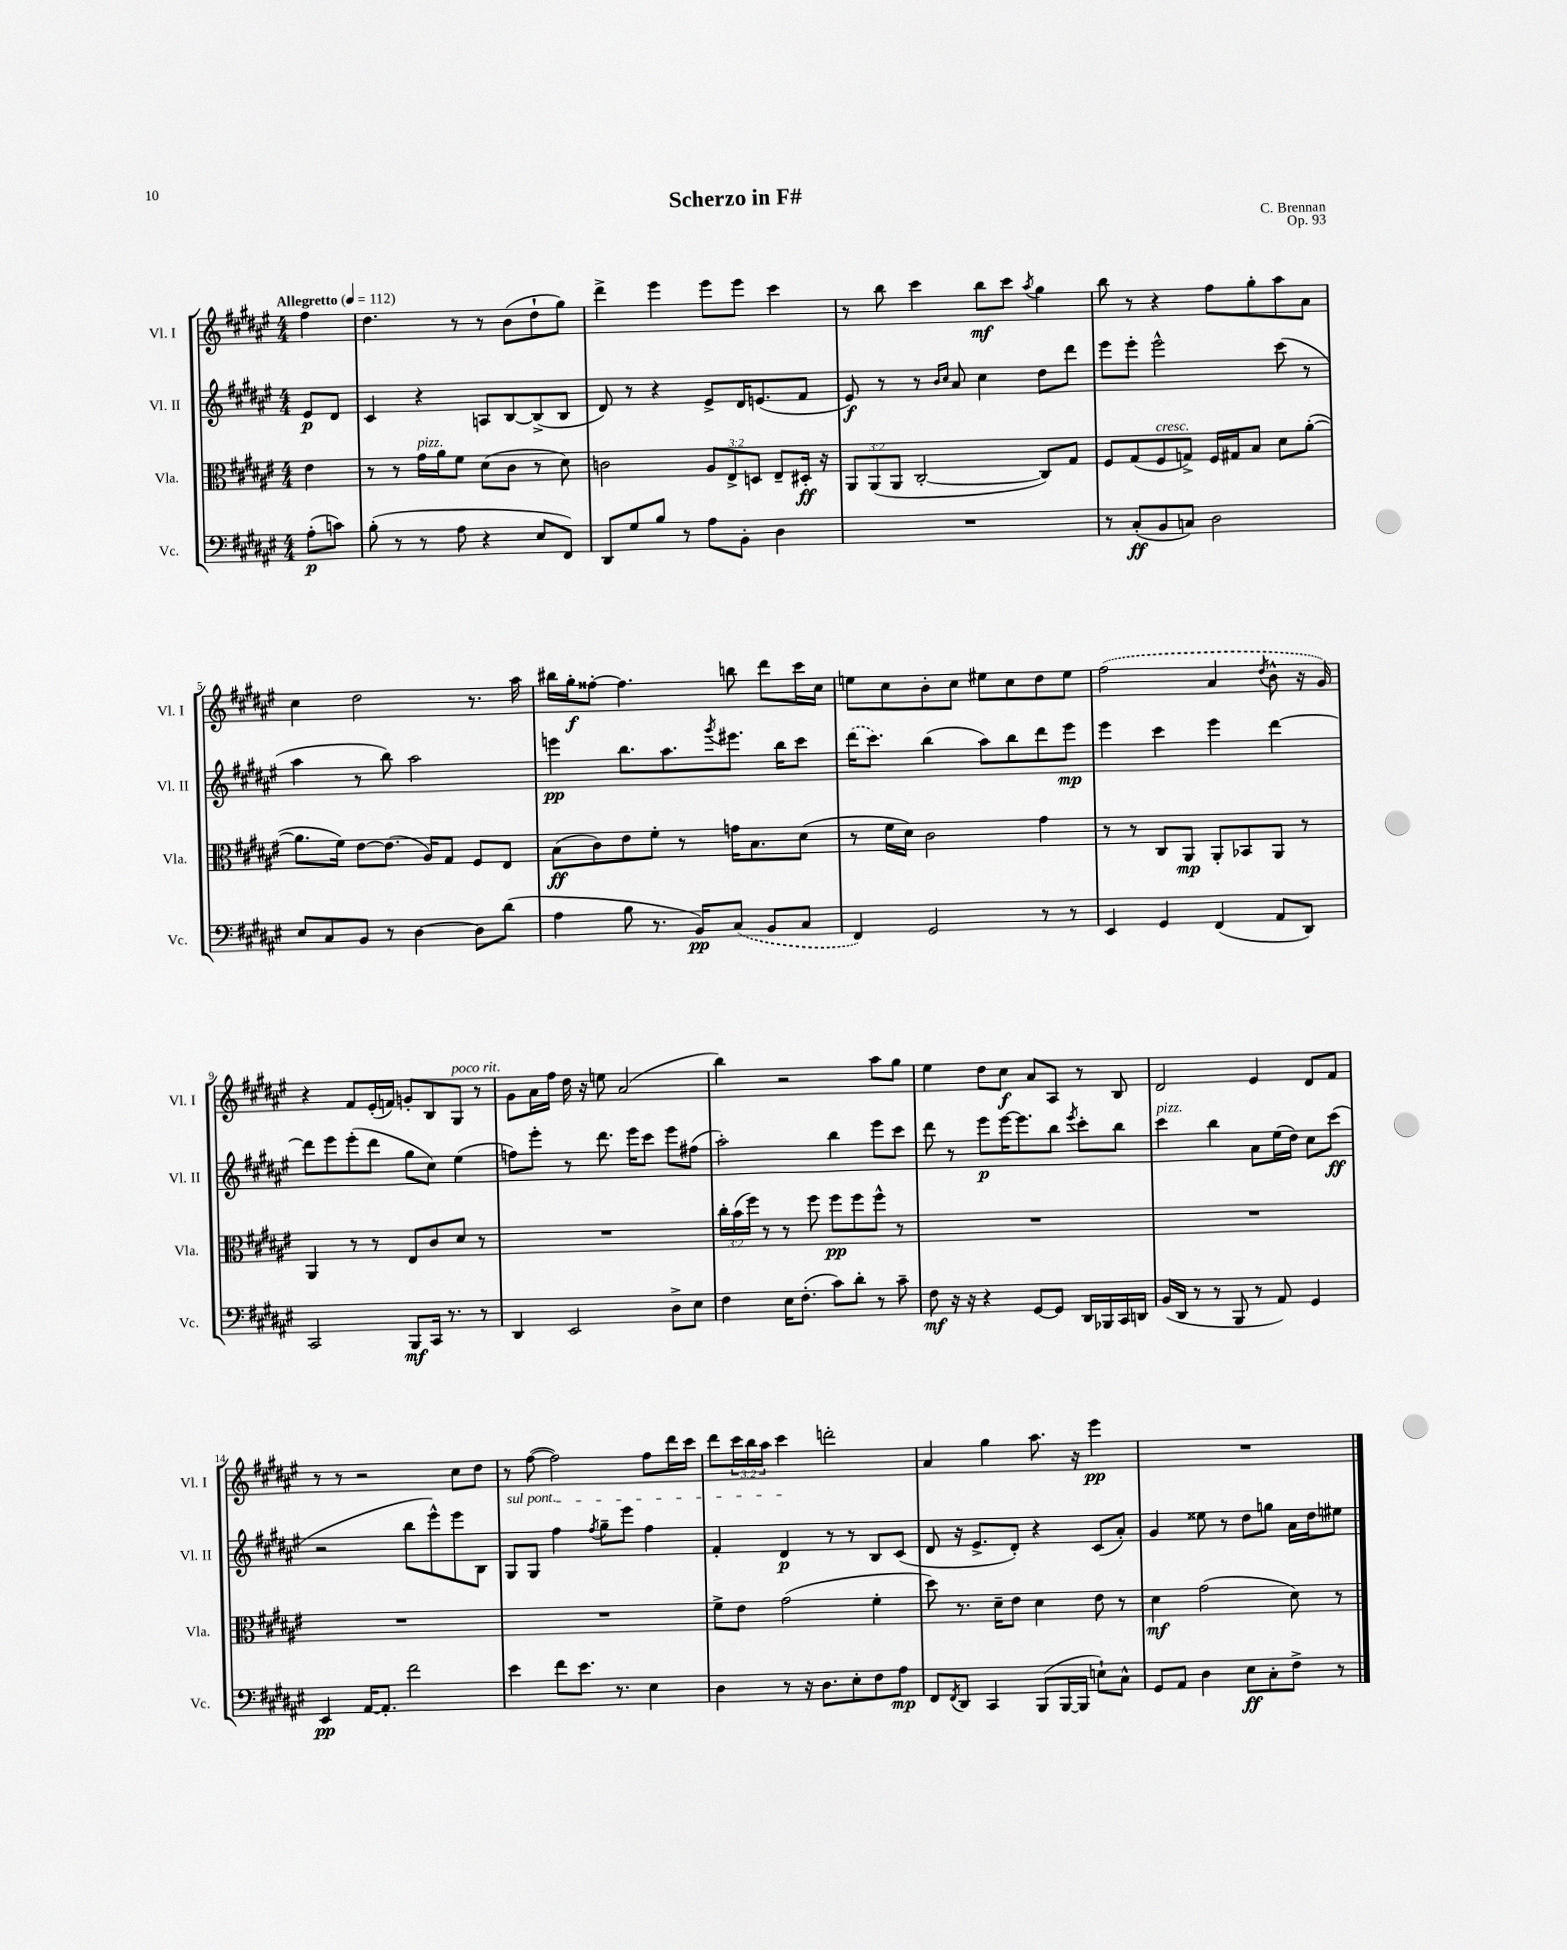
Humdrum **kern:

**kern	**kern	**kern	**kern
*staff4	*staff3	*staff2	*staff1
*clefF4	*clefC3	*clefG2	*clefG2
*k[f#c#g#d#a#e#]	*k[f#c#g#d#a#e#]	*k[f#c#g#d#a#e#]	*k[f#c#g#d#a#e#]
*M4/4	*M4/4	*M4/4	*M4/4
*MM112	*MM112	*MM112	*MM112
(8A#'	4e#	8e#	4ff#
8c)	.	8d#	.
=	=	=	=
(8B'	8r	4c#	4.dd#
8r	8r	.	.
8r	16g#	4r	.
.	16a#	.	.
8A#	8f#	.	8r
4r	(8d#	8A	8r
.	8c#	[8B	(8b
8E#	8r	(8B^]	8dd#`
8FF#)	8d#)	8B	8gg#)
=	=	=	=
8DD#	2c	8d#)	4ddd#^
8G#	.	8r	.
8B	.	4r	4eee#
8r	.	.	.
8A#	12A#	8e#^	8eee#
.	12E#^	.	.
8BB'	.	16d#	8eee#
.	12D	.	.
.	.	(8.e	.
4D#	8E#~	.	4ccc#
.	16D#'	8f#	.
.	16r	.	.
=	=	=	=
1r	12AA#	8e#)	8r
.	(12AA#	.	.
.	.	8r	8bb
.	12AA#	.	.
.	[2C#'	8r	4ccc#
.	.	16qqb	.
.	.	16qqcc#	.
.	.	8a#	.
.	.	4cc#	8bb
.	.	.	8ccc#
.	.	.	8qaa#
.	8C#])	8dd#	4gg#
.	8G#	8ddd#	.
=	=	=	=
8r	8F#	8eee#	8bb
(8C#'	(8G#	8eee#'	8r
8BB	8F#	2eee#^^	4r
8C)	8G^)	.	.
2D#	16F#	.	8ff#
.	16G#	.	.
.	8B	.	8gg#'
.	8d#	(8ccc#	8aa#
.	([8a#'	8r	8a#
=	=	=	=
8E#	8.a#]	4aa#	4cc#
8C#	.	.	.
.	16f#)	.	.
8BB	[8e#	8r	2dd#
8r	(8.e#]	8bb)	.
[4D#	.	2aa#	.
.	16A#)	.	.
.	8G#	.	.
8D#]	8F#	.	8.r
(8d#	8E#	.	.
.	.	.	16aa#
=	=	=	=
4A#	(8B	4eee	16bb#
.	.	.	16gg#'
.	8c#)	.	[8ff##'
8B	8e#	8.bb	4.ff##]
8.r	8f#'	.	.
.	.	8.aa#	.
.	8r	.	.
16BB)	.	.	.
.	.	8qggg#	.
(8C#	16g	8.eee#	8bb
.	8.B	.	.
8BB	.	.	8ddd#
.	.	16bb	.
8C#	(8d#	8ccc#	16ccc#
.	.	.	16cc#
=	=	=	=
4FF#)	8r	(16ddd#	8ee
.	.	8.ccc#)	.
.	16f#	.	8cc#
.	16d#)	.	.
2GG#	2c#	(4bb	8b'
.	.	.	8cc#
.	.	8aa#)	8ee#
.	.	8bb	8cc#
8r	4g#	8ddd#	8dd#
8r	.	8eee#	8ee#
=	=	=	=
4EE#	8r	4eee#	(2ff#
.	8r	.	.
4GG#	8C#	4ccc#	.
.	8AA#	.	.
(4FF#	8AA#'	4eee#	4a#
.	8BB-	.	.
.	.	.	8qdd#
8AA#	8AA#	[4ddd#	8b^^
8DD#)	8r	.	16r
.	.	.	16g#)
=	=	=	=
2CC#	4AA#	8ddd#]	4r
.	.	8eee#	.
.	8r	(8eee#'	8f#
.	8r	8ddd#	(16e#'
.	.	.	16f)
8BBB	8E#	8gg#	8g'
16CC#	8c#	8cc#)	8B
8.r	.	.	.
.	8d#	(4ee#	8G#
8r	8r	.	8r
=	=	=	=
4DD#	1r	8ff)	8g#
.	.	8eee#'	16a#
.	.	.	16ff#
2EE#	.	8r	16dd#
.	.	.	16r
.	.	8.ddd#	8ee
.	.	.	(2a#
.	.	16eee#	.
.	.	8ccc#	.
8D#^	.	8eee#	.
8E#	.	(8ff#	.
=	=	=	=
4F#	24cc#'	2aa#')	4bb)
.	(24b	.	.
.	24ff#)	.	.
.	8r	.	.
16E#	8r	.	2r
(8.F#'	.	.	.
.	8ff#	.	.
8c#)	8ff#	4bb	.
8d#'	8ff#	.	.
8r	8ff#^^	8eee#	8aa#
8c#~	8r	8ccc#	8gg#
=	=	=	=
8F#	1r	8ddd#	4ee#
16r	.	8r	.
16r	.	.	.
4r	.	8eee#	8dd#
.	.	[16eee#	8cc#
.	.	8.eee#]	.
[8GG#	.	.	8a#
8GG#]	.	8bb	8A#
.	.	8qeee#	.
16DD#	.	8ccc#'	8r
16BBB-	.	.	.
16CC#	.	8bb	8B
16DD	.	.	.
=	=	=	=
(16BB	1r	4ccc#	2d#
16DD#	.	.	.
8r	.	.	.
8r	.	4bb	.
8BBB	.	.	.
8r	.	8a#	4e#
8AA#)	.	(16ee#	.
.	.	16dd#)	.
4GG#	.	8cc#	8d#
.	.	(8ccc#	8f#
=	=	=	=
4EE#	1r	2r	8r
.	.	.	8r
[16AA#	.	.	2r
8.AA#']	.	.	.
2f#	.	8bb	.
.	.	8eee#^^)	.
.	.	8eee#	8cc#
.	.	8B	8dd#
=	=	=	=
4e#	1r	8G#	8r
.	.	8G#	([8ff#
8f#	.	4ff#	2ff#])
8.e#	.	.	.
.	.	8qff#	.
.	.	8gg#~	.
8.r	.	.	.
.	.	8eee#	.
4E#	.	4ff#	8ff#
.	.	.	16ddd#
.	.	.	16ccc#
=	=	=	=
4D#	8f#^	4f#'	8ddd#
.	8e#	.	24ccc#
.	.	.	24bb
.	.	.	24aa#
8r	(2g#	4d#	4ccc#
16r	.	.	.
8.D#	.	.	.
.	.	8r	2ddd'
8E#'	.	8r	.
8F#	4f#'	8B	.
8A#	.	(8c#	.
=	=	=	=
8FF#	8dd#)	8d#	4a#
8qFF#	.	.	.
8DD#	8.r	16r	.
.	.	8.e#^	.
4CC#	.	.	4gg#
.	16d#~	.	.
.	8e#	8d#')	.
(8BBB	4d#	4r	8.aa#
[16BBB	.	.	.
16BBB]	.	.	16r
8E`)	8e#	(8c#	4eee#
8C#^^	8r	8a#')	.
=	=	=	=
8GG#	4d#	4g#	1r
8AA#	.	.	.
4D#	(2g#	8ee##	.
.	.	8r	.
8E#	.	8dd#	.
8C#'	.	8gg	.
8F#^	8d#)	16a#	.
.	.	16dd#	.
8r	8r	8ee#	.
==	==	==	==
*-	*-	*-	*-
